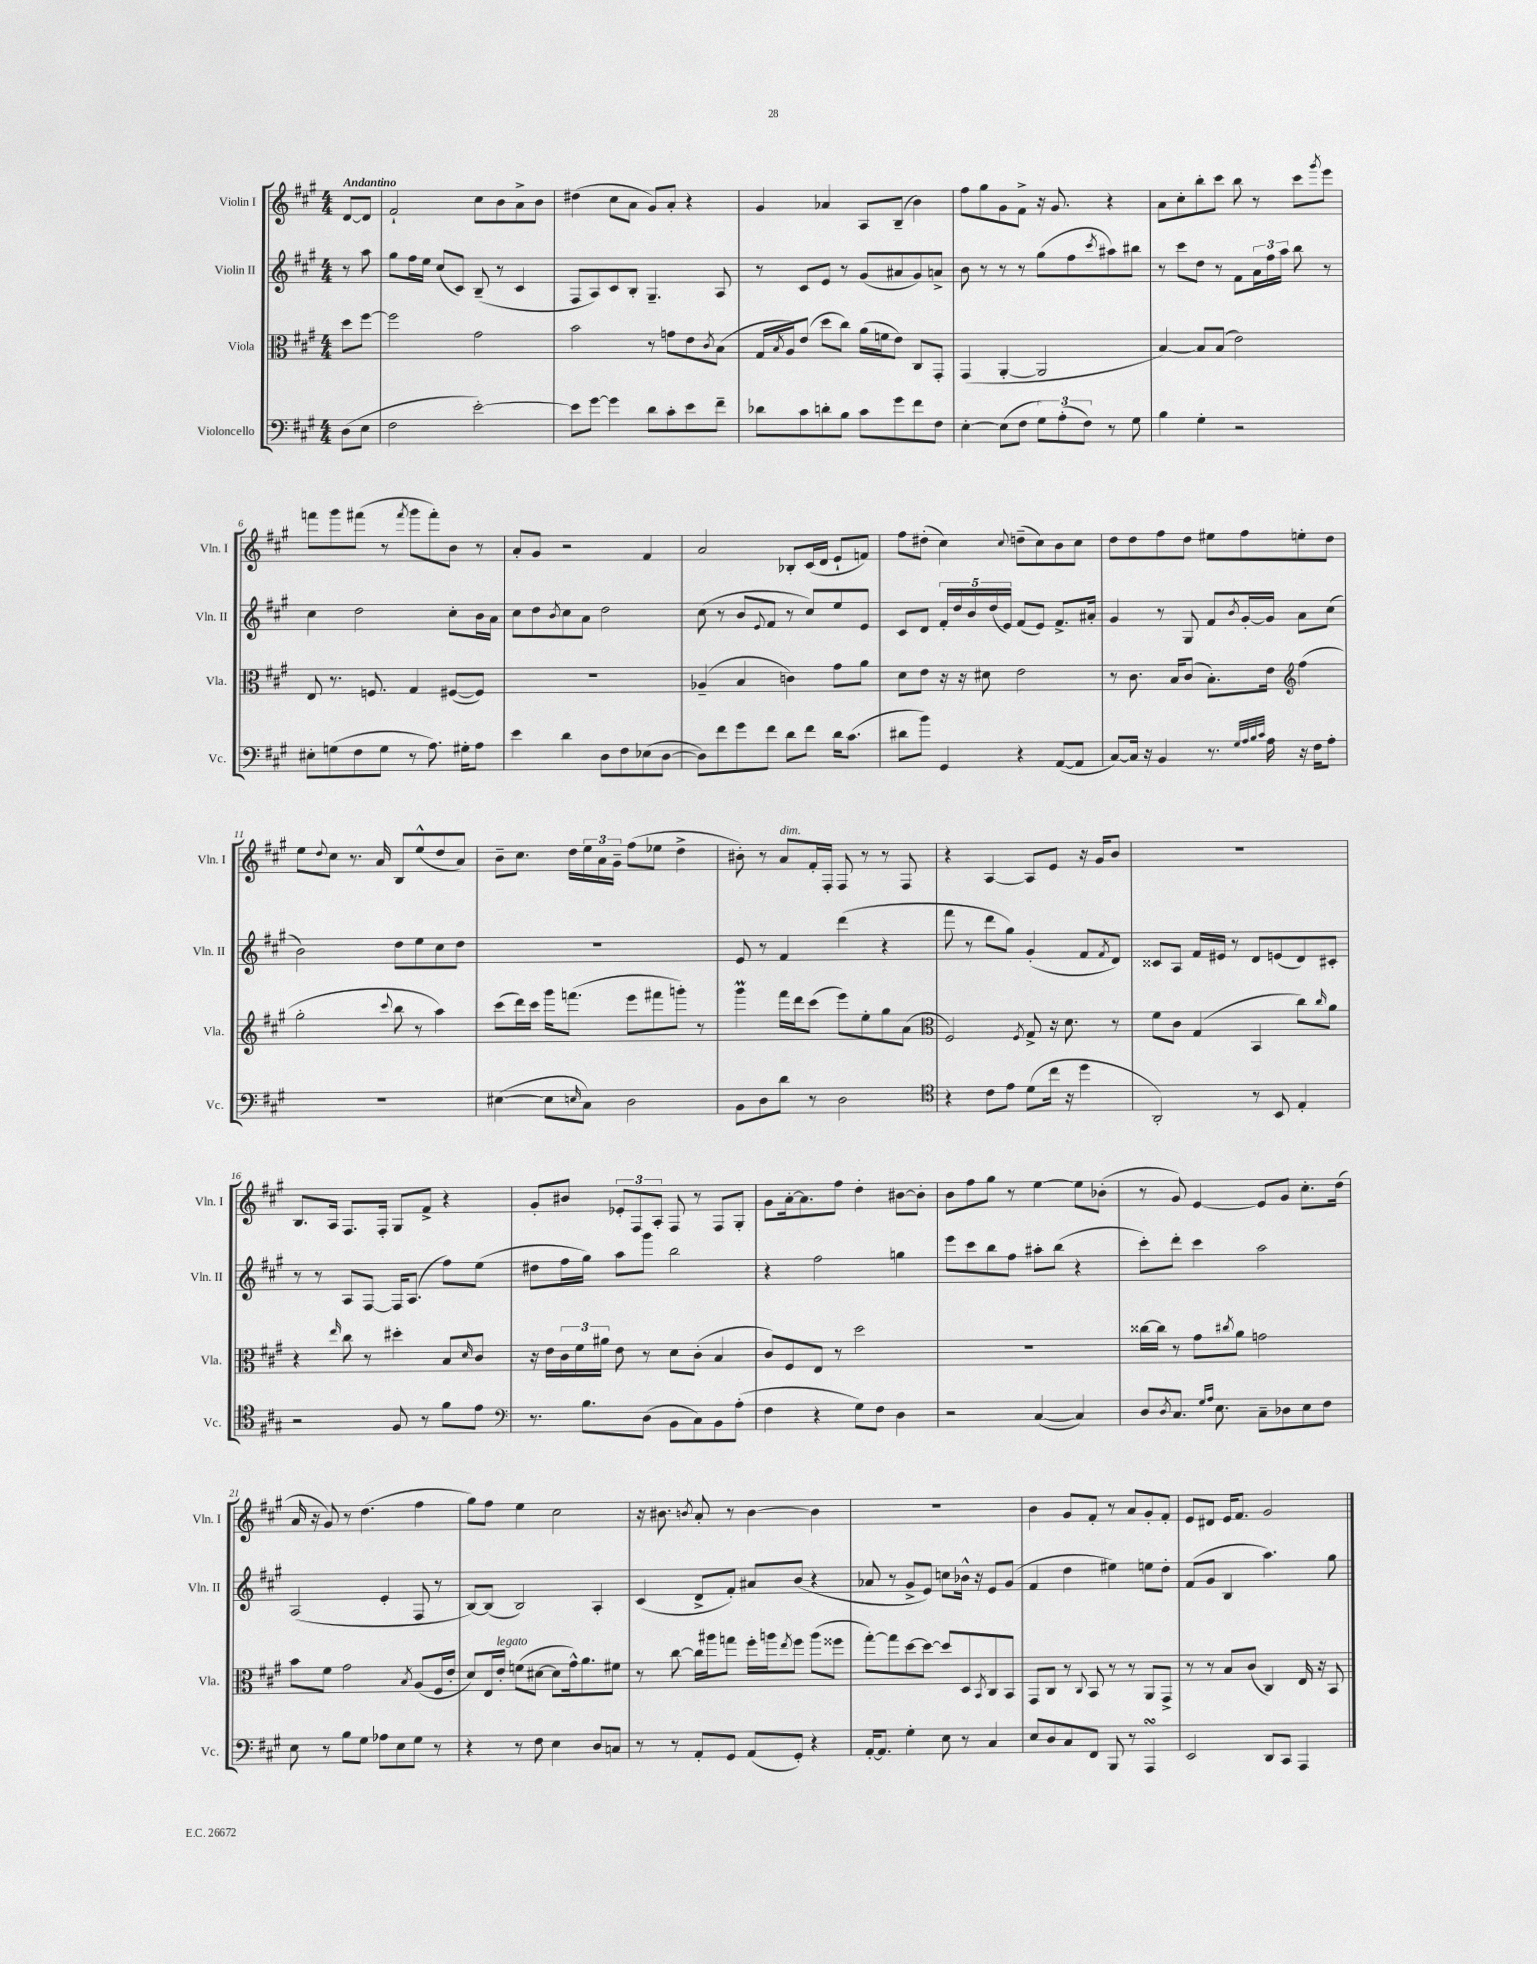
<<
\new StaffGroup <<
\new Staff = "s0" \with { instrumentName = "Violin I" shortInstrumentName = "Vln. I" } {
    \clef treble \key a \major \numericTimeSignature \time 4/4 \partial 4 \tempo "Andantino"
    d'8~ d'8 |
    fis'2-! cis''8 b'8 a'8-> b'8 |
    dis''4( cis''8 a'8 gis'8) a'8-. r4 |
    gis'4 aes'4 a8 b8--( b'4) |
    fis''8 gis''8 gis'8 fis'8-> r16 gis'8. r4 |
    a'8 cis''8-. b''8-. cis'''8 b''8 r8 cis'''8 \acciaccatura { gis'''8 } e'''8 |
    f'''8 gis'''8 fis'''8( r8 \acciaccatura { fis'''8 } gis'''8 fis'''8-.) b'8 r8 |
    a'8-. gis'8 r2 fis'4 |
    a'2 bes8-. cis'16( d'16 e'8-! f'8) |
    fis''8 dis''8-.( cis''4) \appoggiatura { cis''8 } d''8--( cis''8) b'8 cis''8 |
    d''8 d''8 fis''8 d''8 eis''8 fis''8 e''8-. d''8 |
    e''8 \appoggiatura { d''8 } cis''8 r8. a'16 b8 e''8-^( d''8 a'8) |
    b'8-- cis''8. d''16 \tuplet 3/2 { e''16 a'16 gis'16-- } fis''8( ees''8 d''4-> |
    bis'8-.) r8 a'8^\markup { \italic "dim." } fis'16-. fis16-. fis8 r8 r8 fis8 |
    r4 a4~ a8 e'8 r16 gis'16 b'8 |
    R1 |
    b8. a16 fis8. fis16-. gis8 fis'8-> r4 |
    gis'8-. bis'8 \tuplet 3/2 { ees'8-. fis8 a8-. } fis8 r8 fis8 gis8-. |
    gis'8 a'16~-. a'8. fis''8 d''4-. bis'8~ bis'8-. |
    b'8 fis''8 gis''8 r8 e''4~ e''8 bes'8-.( |
    r8 gis'8) e'4~ e'8 gis'8 cis''8.-. d''16( |
    a'16 r16 gis'8) r8 d''4.( fis''4 |
    gis''8) fis''8 e''4 cis''2 |
    r16 bis'8. \acciaccatura { b'8 } a'8-. r8 b'4~ b'4 |
    R1 |
    b'4 gis'8 fis'8-. r8 a'8 gis'8-. fis'8-. |
    e'8 dis'8 e'16 fis'8. gis'2 \bar "|." |
}
\new Staff = "s1" \with { instrumentName = "Violin II" shortInstrumentName = "Vln. II" } {
    \clef treble \key a \major \numericTimeSignature \time 4/4 \partial 4
    r8 a''8 |
    gis''8 fis''16 e''16 cis''8( cis'8) b8--( r8 cis'4 |
    fis8 a8) cis'8 b8-. gis4.-- a8 |
    r8 cis'8 e'8 r8 gis'8( ais'8 gis'8) a'8-> |
    b'8 r8 r8 r8 gis''8( fis''8 \acciaccatura { cis'''8 } ais''8) bis''8 |
    r8 cis'''8 d''8 r8 fis'8 \tuplet 3/2 { a'16 fis''16 a''16 } b''8 r8 |
    cis''4 d''2 cis''8-. b'16 a'16 |
    cis''8 d''8 \acciaccatura { b'8 } cis''8 a'8 d''2 |
    cis''8( r8 b'8 \appoggiatura { e'8 } fis'8 r8 cis''8) e''8 e'8 |
    cis'8 d'8 \tuplet 5/4 { fis'16-. d''16 b'16 d''16( e'16) } fis'8( e'8) fis'8.-> ais'16-. |
    gis'4 r8 gis8 fis'8 \acciaccatura { b'8 } gis'16~-. gis'16 a'8 cis''8( |
    b'2) d''8 e''8 cis''8 d''8 |
    R1 |
    e'8 r8 fis'4 d'''4( r4 |
    fis'''8 r8 d'''8 gis''8) gis'4-.( fis'8 \acciaccatura { fis'8 } d'8) |
    cisis'8 a8 fis'16 eis'16 r8 d'8 e'8( d'8) cis'8-. |
    r8 r8 a8 fis8~ fis16 a8.( fis''8) e''8( |
    dis''8 fis''16 gis''16) a''8 gis'''8 b''2 |
    r4 fis''2 g''4 |
    e'''8 cis'''8 b''8 fis''8 ais''8-. b''8( r4 |
    cis'''8-.) d'''8-. cis'''4 a''2 |
    a2( e'4-. fis8 r8 |
    b8~) b8( b2) a4-. |
    cis'4( d'8-> fis'8-.) ais'8 b'8( r4 |
    aes'8 r8 gis'8-> e'8) c''8 bes'16-^ r16 e'8 gis'8( |
    fis'4 d''4 eis''4) e''8 d''8-. |
    fis'8( gis'8 b4 a''4.) gis''8 \bar "|." |
}
\new Staff = "s2" \with { instrumentName = "Viola" shortInstrumentName = "Vla." } {
    \clef alto \key a \major \numericTimeSignature \time 4/4 \partial 4
    d''8 fis''8~ |
    fis''2 gis'2 |
    b'2 r8 g'8 e'8 \acciaccatura { cis'8 } b8( |
    gis16 \acciaccatura { b8 } a16) e'8( d''8 cis''8) a'16( f'16 e'8) cis8 gis,8-. |
    gis,4( a,4~-. a,2 |
    b4~) b8 b8( e'2) |
    e8 r8. f8. gis4 fis8~( fis8) |
    R1 |
    aes4--( b4 c'4) gis'8 a'8 |
    d'8 e'8 r16 r16 dis'8 e'2 |
    r8 cis'8. b16 cis'8( b8.-.) e'16 \clef treble fis''4( |
    gis''2-. \appoggiatura { cis'''8 } b''8 r8 a''4) |
    cis'''8( d'''16) cis'''16 gis'''16 f'''8.( e'''8 fis'''8 g'''8-.) r8 |
    gis'''4\prall fis'''16 d'''16 cis'''8( e'''8) e''8-. gis''8 a'8( |
    \clef alto fis2) \acciaccatura { fis8 } gis8-> r16 d'8. r8 |
    fis'8 cis'8 gis4( b,4 cis''8) \grace { cis''16 } a'8 |
    r4 \grace { e''16 } cis''8 r8 dis''4-. b8 \grace { d'16 } cis'8 |
    r16 e'16 \tuplet 3/2 { cis'16 fis'16 ais'16 } e'8 r8 d'8 cis'8-.( b4 |
    cis'8) fis8 e8 r8 d''2 |
    R1 |
    cisis''16~ cisis''16 r8 gis'8 \acciaccatura { cis''8 } a'8 g'2 |
    b'8 fis'8 gis'2 \acciaccatura { b8 } a8( fis16 e'16-. |
    d'8) e16 e'16-.^\markup { \italic "legato" } f'8( dis'8~ dis'8 gis'16-^) a'8. fis'8 |
    r8 cis''8~ cis''16 ais''16 g''8 fis''16-. a''16 \acciaccatura { e''8 } fis''8 a''8( fisis''8 |
    gis''8~-.) gis''8 d''8~ d''8~ d''8 d8 \acciaccatura { b,8 } cis8 b,8 |
    gis,8 cis8 r8 \appoggiatura { cis8 } b,8 r8 r8 a,8 gis,8-> |
    r8 r8 b8 cis'8( cis4) e16 r16 b,8 \bar "|." |
}
\new Staff = "s3" \with { instrumentName = "Violoncello" shortInstrumentName = "Vc." } {
    \clef bass \key a \major \numericTimeSignature \time 4/4 \partial 4
    d8( e8 |
    fis2 e'2~-.) |
    e'8 gis'8~ gis'4 d'8 cis'8-. e'8 fis'8-- |
    des'8 cis'8 d'8-. b8 cis'8 gis'8 fis'8 fis8 |
    e4~-. e8( fis8 \tuplet 3/2 { gis8) a8-.( fis8) } r8 gis8 |
    b4 gis4-. r2 |
    eis8-. g8( fis8 g8 r8 a8.) gis16-. a8 |
    e'4 d'4 d8 fis8 ees8( d8~ |
    d8) fis'8 gis'8 fis'8 d'8 fis'8 d'16 cis'8.( |
    dis'8 b'8) gis,4 r4 a,8~( a,8 |
    cis8~) cis16 r16 b,4 r8. \grace { gis32 a32 b32 cis'32 } a16 r16 fis16 a8-. |
    R1 |
    eis4~( eis8 \grace { e16 } cis8) d2 |
    b,8 d8 d'8 r8 d2 |
    \clef tenor r4 cis'8 e'8 d'8( cis''16 r16 d''4 |
    a,2-.) r8 b,8 e4-. |
    r2 fis8 r8 fis'8 e'8 |
    \clef bass r8. b8. d8( b,8 cis8) b,8 a8-.( |
    fis4 r4 gis8) fis8 d4 |
    r2 cis4~( cis4) |
    d8 \acciaccatura { d8 } cis8. \grace { gis16 a16 } e8. cis8-- des8 e8 fis8 |
    e8 r8 b8 gis8 aes8 e8 gis8 r8 |
    r4 r8 fis8 e4 d8 c8 |
    r8 r8 a,8-. gis,8 a,8( gis,8-.) r4 |
    a,16~-. a,8. gis4-. e8 r8 cis4 |
    e8 d8 cis8 fis,8 b,,8 r8 a,,4\turn |
    e,2 d,8 cis,8 a,,4 \bar "|." |
}
>>
>>
